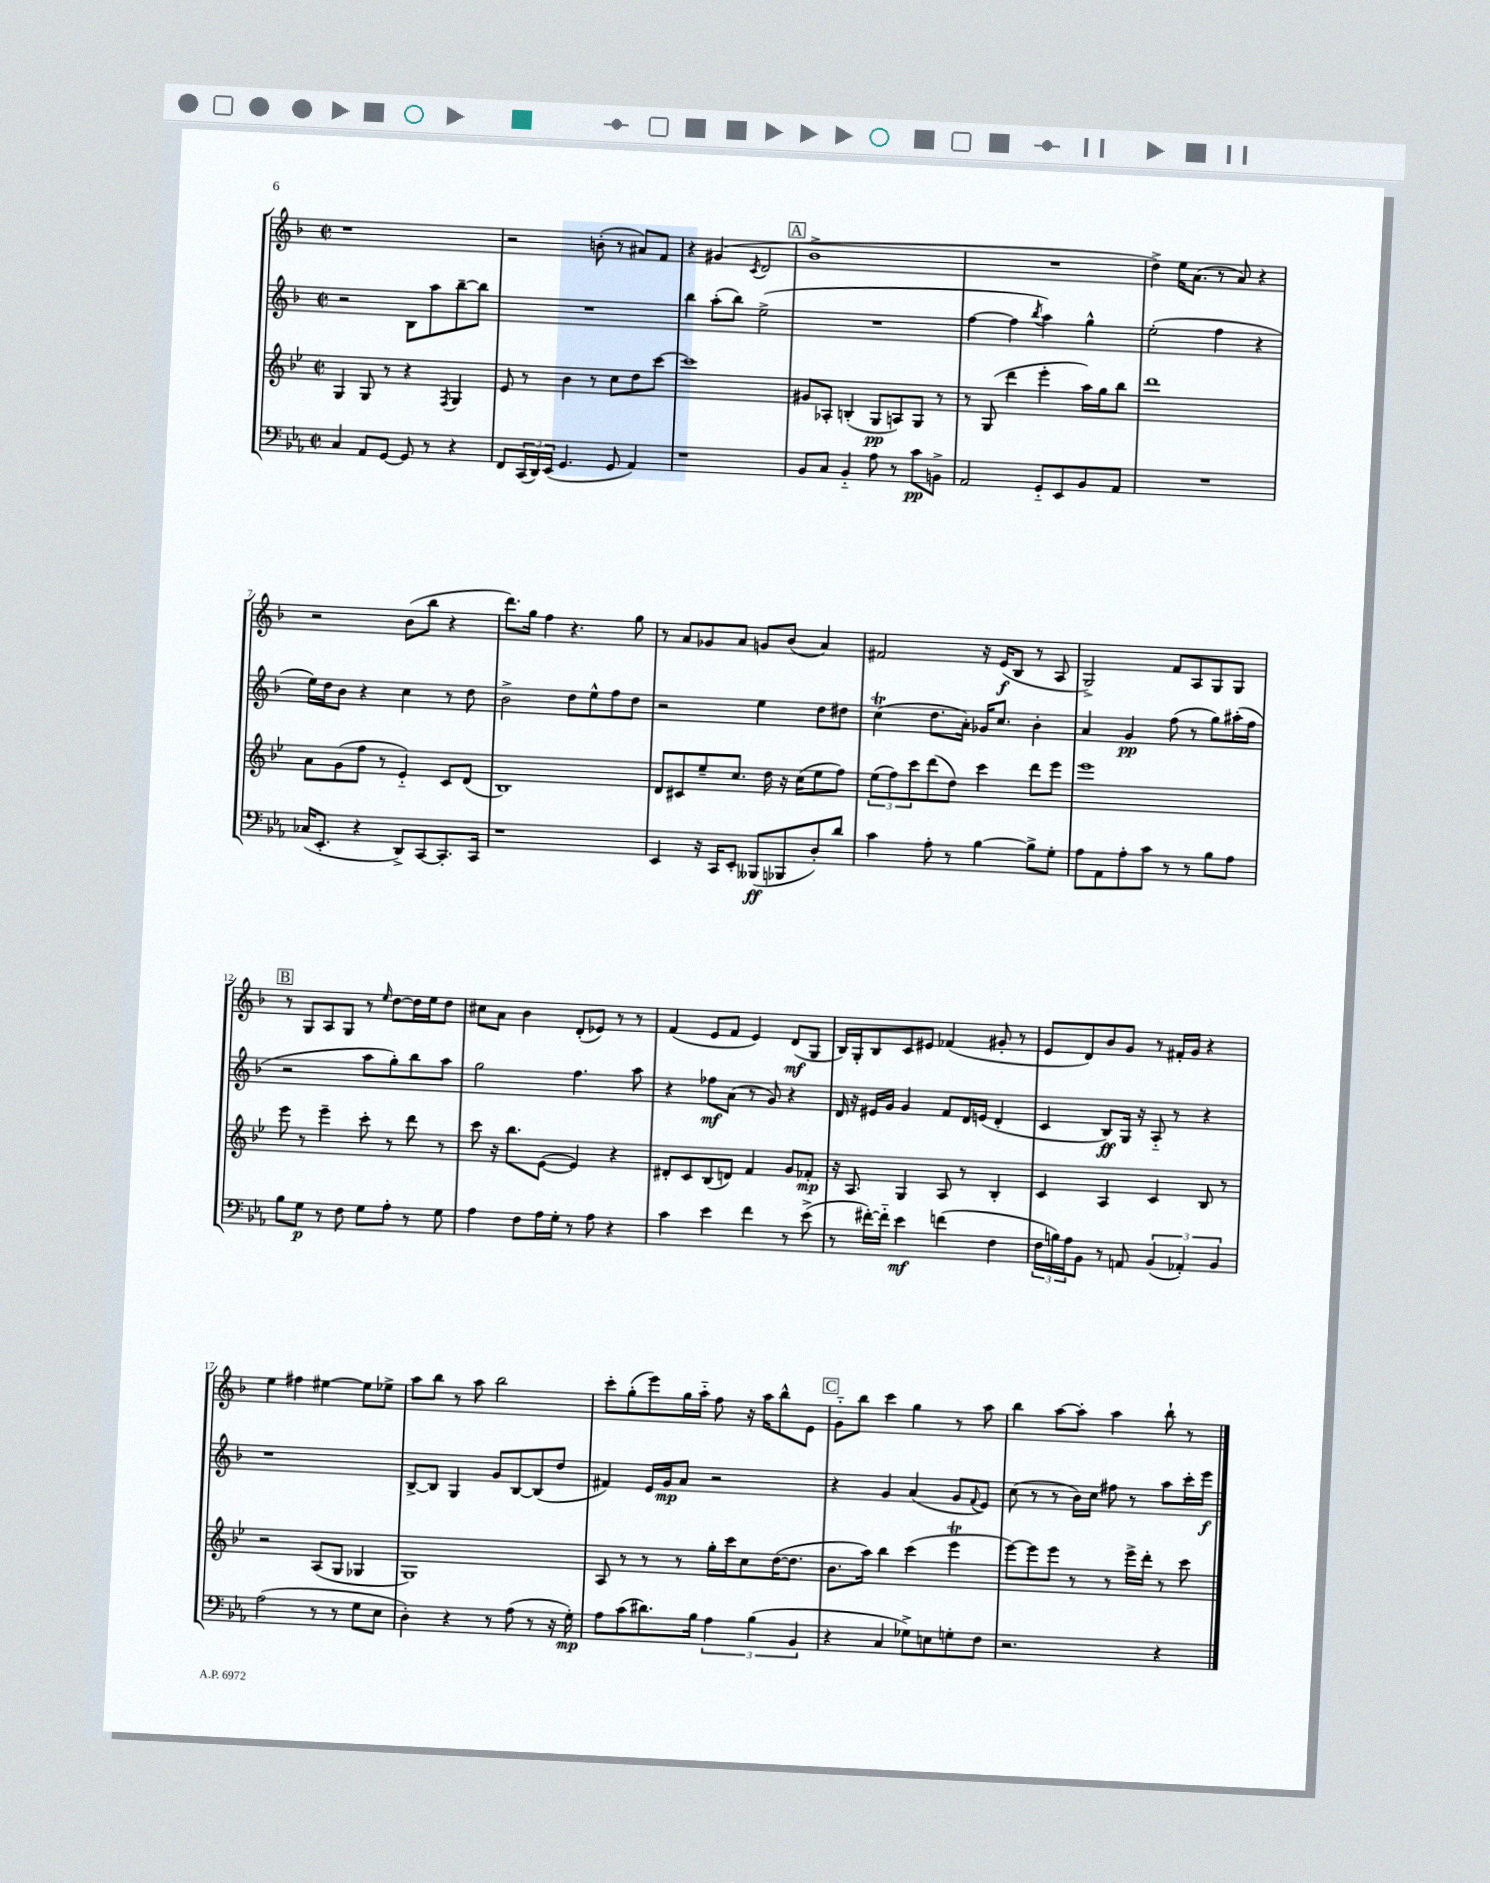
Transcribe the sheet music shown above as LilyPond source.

<<
\new StaffGroup <<
\new Staff = "s0" {
    \clef treble \key f \major \defaultTimeSignature \time 2/2
    r1 |
    r2 b'8-.( r8 ais'8) f'8 |
    r4 gis'4( \acciaccatura { c'8 } d'2 |
    \mark \markup { \box "A" } bes'1-> |
    R1 |
    d''4->) e''16 a'8.( r8 a'8) r4 |
    r2 bes'8( bes''8 r4 |
    d'''8.) g''16 f''4 r4. g''8 |
    r8 a'8 ges'8 a'8 g'8 bes'8( a'4) |
    fis'2 r16 e'16\f( bes8 r8 a8 |
    g2->) f'8 a8 g8 g8 |
    \mark \markup { \box "B" } r8 g8 a8 g8 r8 \grace { e''16 } d''8~ d''16 e''16 d''8 |
    cis''8 a'8 bes'4 d'8-.( ees'8) r8 r8 |
    f'4( e'8 f'8 e'4) d'8\mf( g8 |
    bes16) g16-. bes8 c'8 eis'8 fes'4( gis'8-. r8 |
    e'8 d'8) bes'8 g'8 r8 fis'16-. g'16 r4 |
    e''4 fis''4 eis''4~ eis''8 ees''8-> |
    a''8 bes''8 r8 a''8 bes''2 |
    c'''8-. g''8-.( e'''8) g''16 a''16-_ f''8 r16 a''16 bes''8-^ e'8 |
    \mark \markup { \box "C" } g'8-_ bes''8 c'''4 g''4 r8 a''8 |
    bes''4 a''8~ a''8-. a''4 bes''8-! r8 \bar "|." |
}
\new Staff = "s1" {
    \clef treble \key f \major \defaultTimeSignature \time 2/2
    r2 bes8 a''8 bes''8~-- bes''8 |
    R1 |
    bes''4 a''8-.( bes''8) e''2->( |
    \mark \markup { \box "A" } R1 |
    f''4~ f''4 \acciaccatura { bes''8 } a''4) g''4-^ |
    e''2-.( f''4 r4 |
    e''16) d''16 bes'8 r4 c''4 r8 d''8 |
    bes'2-> d''8 e''8-^ f''8 d''8 |
    r2 e''4 d''8 dis''8 |
    c''4\trill( d''8. a'16-.) ges'16 c''8. bes'4-. |
    a'4 g'4\pp f''8( r8 g''8) ais''16-.( f''16 |
    \mark \markup { \box "B" } r2 a''8 g''8-.) bes''8 a''8 |
    g''2 f''4. a''8 |
    r4 fes''8\mf a'8( r8 g'8) r4 |
    d'16 r16 eis'16 g'16 g'4 f'8 d'16 e'16( d'4-. |
    c'4 bes8\ff) g16 r16 a8-_ r8 r4 |
    r1 |
    bes8~-> bes8 g4 g'8 bes8~ bes8( d''8 |
    fis'4) e'16 g'16\mp a'8 r2 |
    \mark \markup { \box "C" } r4 g'4 a'4( g'8 \appoggiatura { f'8 } e'8) |
    c''8( r8 r8 bes'16) c''16 fis''8 r8 a''8 c'''16-. e'''16\f \bar "|." |
}
\new Staff = "s2" {
    \clef treble \key bes \major \defaultTimeSignature \time 2/2
    g4 g8 r8 r4 \acciaccatura { f8 } g4 |
    ees'8 r8 bes'4 r8 c''8 d''8 c'''8~ |
    c'''1 |
    \mark \markup { \box "A" } gis'8 aes8-. b4-.( g8\pp a8) g8 r8 |
    r8 g8( d'''4 ees'''4-. a''16) g''16 bes''8 |
    d'''1 |
    a'8 g'8( f''8 r8 ees'4-_) c'8 d'8( |
    bes1) |
    d'8 cis'8 ees''8-- c''8. d''16 r16 c''16( ees''8 f''8) |
    \tuplet 3/2 { ees''8( f''8) c'''8 } d'''8( d''8) c'''4 d'''8 ees'''8 |
    ees'''1 |
    \mark \markup { \box "B" } ees'''8 r8 ees'''4-- c'''8-. r8 d'''8 r8 |
    c'''8 r16 bes''8. ees'8~( ees'4) r4 |
    dis'8-. c'8 bes8( d'8) f'4 g'8 fes'8-.\mp |
    r16 a8. g4 a8 r8 bes4-. |
    c'4 a4 c'4 bes8 r8 |
    r2 a8( g8 ges4 |
    g1) |
    a8 r8 r8 r8 g''16-. c'''16 c''8 d''16~( d''8. |
    \mark \markup { \box "C" } bes'8. a''16) bes''4 c'''4( ees'''4\trill |
    ees'''8~) ees'''8 ees'''8 r8 r8 ees'''16-> d'''16-. r8 c'''8 \bar "|." |
}
\new Staff = "s3" {
    \clef bass \key ees \major \defaultTimeSignature \time 2/2
    c4 aes,8 g,8~ g,8 r8 r4 |
    f,8 \tuplet 3/2 { c,16( d,16) ees,16( } g,4. g,8 aes,4) |
    r1 |
    \mark \markup { \box "A" } bes,8 c8 bes,4-_ aes8 r8 c'8\pp b,8-> |
    aes,2 g,8-_ ees,8 bes,8 aes,8 |
    R1 |
    ces16( ees,8.-. r4 d,8->) c,8~ c,8.-. c,16 |
    r1 |
    ees,4 r16 c,16 ees,8-. beses,,8\ff( bes,,8 d8-.) d'8 |
    c'4 aes8-. r8 bes4~ bes8-> g8-. |
    aes8 aes,8 aes8-. c'8 r8 r8 bes8 aes8 |
    \mark \markup { \box "B" } bes8 g8\p r8 f8 g8 aes8-. r8 g8 |
    aes4 f8 aes16 g16-. r8 aes8 r4 |
    c'4 ees'4 f'4 r8 ees'8->( |
    r8 fis'16~-.) fis'16-_ ees'4\mf f'4( f4 |
    \tuplet 3/2 { f16 b16) aes16 } bes,8 r8 a,8 \tuplet 3/2 { bes,4( aes,4-.) bes,4 } |
    aes2( r8 r8 g8 ees8 |
    d4-.) r4 r8 aes8( r8 r16 g16-.\mp) |
    aes8 c'8( dis'8.) bes16 \tuplet 3/2 { aes4 bes4( bes,4 } |
    \mark \markup { \box "C" } r4 c4 ges8->) e8 g8-. f8 |
    r2. r4 \bar "|." |
}
>>
>>
